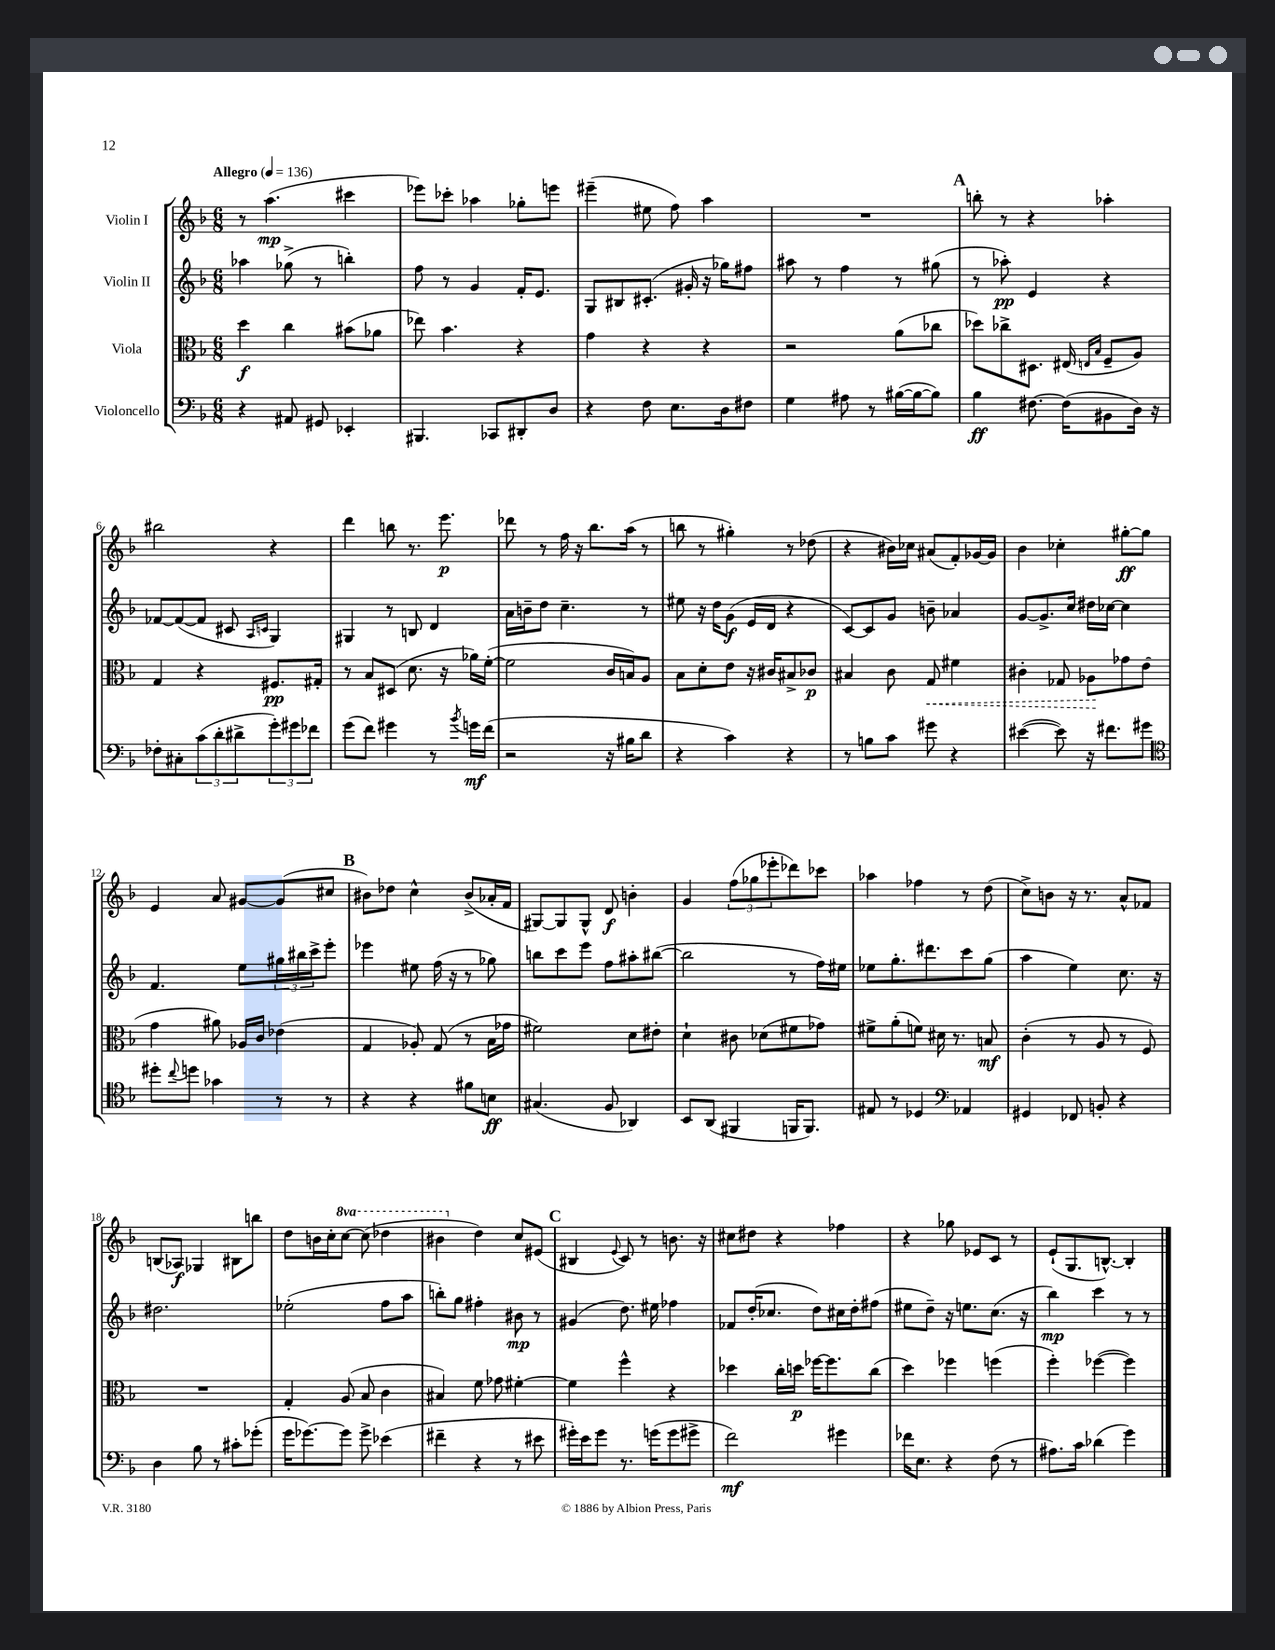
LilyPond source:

<<
\new StaffGroup <<
\new Staff = "s0" \with { instrumentName = "Violin I" } {
    \clef treble \key f \major \numericTimeSignature \time 6/8 \set Staff.ottavationMarkups = #ottavation-simple-ordinals \tempo "Allegro" 4 = 136
    r8 a''4.\mp( cis'''4 |
    ees'''8) ces'''8-. aes''4 ges''8-. e'''8 |
    eis'''4--( eis''8 f''8) a''4 |
    R2. |
    \mark \markup { \bold "A" } b''8-. r8 r4 aes''4-. |
    bis''2 r4 |
    d'''4 b''8 r8. e'''8.\p |
    des'''8 r8 f''16 r16 bes''8. a''16( r8 |
    b''8 r8 gis''4-.) r8 des''8( |
    r4 bis'16) ces''16 ais'8( f'8-.) ges'16~ ges'16 |
    bes'4 ces''4-. gis''8~-.\ff gis''8 |
    e'4 a'8 gis'8~ gis'8( cis''8 |
    \mark \markup { \bold "B" } bis'8) des''8 c''4-^ bis'8->( aes'16-. f'16 |
    gis8~) gis8 gis8-^ d'8\f b'4-. |
    g'4 \tuplet 3/2 { f''8( ges''8 ees'''8-. } des'''8) ces'''8 |
    aes''4 fes''4 r8 d''8( |
    c''8->) b'8 r16 r8. a'8-^ fes'8 |
    b8( aes8\f) ges4 bis8 b''8 |
    d''8 b'16 c''16-. \ottava #1 c'''8~ c'''8( des'''4 |
    bis''4 \ottava #0 d''4) c''8 eis'8( |
    \mark \markup { \bold "C" } bis4 \appoggiatura { e'8 } c'8) r8 b'8. r16 |
    cis''8 dis''8 r4 fes''4 |
    r4 ges''8 ees'8 c'8 r8 |
    e'8-!( g8. b8.~-^) b4-. \bar "|." |
}
\new Staff = "s1" \with { instrumentName = "Violin II" } {
    \clef treble \key f \major \numericTimeSignature \time 6/8
    aes''4 ges''8->( r8 b''4-.) |
    f''8 r8 g'4 f'16-. e'8. |
    g8 bis8 cis'8.-.( gis'16-. r16 ges''16) fis''8 |
    ais''8 r8 f''4 r8 gis''8( |
    \mark \markup { \bold "A" } r8 aes''8-.\pp) e'4 r4 |
    fes'8~ fes'8~( fes'8 cis'8 \grace { a16 c'16 } g4) |
    gis4 r8 b8 d'4 |
    a'16 b'16-- d''8 c''4.-- r8 |
    eis''8 r16 d''16 g'8\f( e'16 d'16 r4 |
    c'8~) c'8 g'8 b'8-- aes'4 |
    g'8~ g'8.-> c''16 dis''16 ces''16~ ces''4 |
    f'4. e''8 \tuplet 3/2 { gis''16 bis''16 c'''16-> } e'''8-. |
    \mark \markup { \bold "B" } ees'''4 eis''8 f''16( r16 r8 ges''8) |
    b''8 c'''8 e'''8 f''8 ais''8-. bis''8~( |
    bis''2 r8 f''16) eis''16 |
    ees''8 g''8.-. dis'''8. c'''8 g''8( |
    a''4 e''4) c''8. r16 |
    dis''2. |
    ees''2-.( f''8 a''8 |
    b''8-.) g''8 fis''4-. bis'8\mp r8 |
    \mark \markup { \bold "C" } gis'4( d''8.) eis''16 fes''4 |
    fes'8 d''16-.( ces''8. d''8) cis''16 d''16-. fis''8( |
    eis''8 d''8--) r16 e''8. c''8.( r16 |
    bes''4\mp) c'''4 r8 r8 \bar "|." |
}
\new Staff = "s2" \with { instrumentName = "Viola" } {
    \clef alto \key f \major \numericTimeSignature \time 6/8
    d''4\f c''4 bis'8( aes'8 |
    ees''8) bes'4. r4 |
    g'4 r4 r4 |
    r2 a'8( ces''8 |
    \mark \markup { \bold "A" } des''8) ces''8-> dis8. eis16( \grace { e16 bes16 } f8-- a8) |
    g4 r4 fis8.\pp gis16-. |
    r8 bes8 dis8( d'8. r16 aes'16) f'16~-.( |
    f'2 c'16 b16) a8 |
    bes8 d'8-. e'8 r16 cis'16 bis8-> ces'8\p |
    bis4 c'8 \once \override Hairpin.style = #'dashed-line g8\< fis'4 |
    cis'4-. ges8 aes8\! ges'8 e'8( |
    g'4 ais'8) aes16 c'16 ees'4( |
    \mark \markup { \bold "B" } g4 aes8-.) g8( r8 bes16 ges'16 |
    fis'2) d'8 eis'8-. |
    d'4-! cis'8 des'8( fis'8 ges'8) |
    fis'8-> a'8-.( f'8) dis'16 r8. b8\mf |
    c'4-.( r8 a8 r8 f8) |
    R2. |
    g4-. a8( bes8 c'4 |
    bis4) f'8 ges'8 fis'4~-. |
    \mark \markup { \bold "C" } fis'4 f''4-^ r4 |
    des''4 c''16-. d''16\p fes''16~ fes''8. c''8( |
    d''4) fes''4 f''4( |
    f''4-.) fes''4~( fes''4) \bar "|." |
}
\new Staff = "s3" \with { instrumentName = "Violoncello" } {
    \clef bass \key f \major \numericTimeSignature \time 6/8
    r4 ais,8 gis,8 ees,4-. |
    bis,,4. ces,8 dis,8-. d8 |
    r4 f8 e8. d16 fis8 |
    g4 ais8 r8 bis16~( bis16~ bis8) |
    \mark \markup { \bold "A" } bes4\ff fis8.~ fis16( bis,8 d16) r16 |
    fes8-. cis8-. \tuplet 3/2 { c'8( d'8-. dis'8-> } \tuplet 3/2 { g'8-.) gis'8 fes'8 } |
    g'8( f'8) gis'4 r8 \acciaccatura { bes'8 } g'16\mf f'16( |
    r2 r16 bis16 d'8 |
    r4 c'4) r4 |
    r8 b8 c'8 gis'8 r4 |
    eis'4~( eis'8) r16 fis'8. gis'8 |
    \clef tenor dis''8-. \appoggiatura { c''8 } d''8 ges'4 r8 r8 |
    \mark \markup { \bold "B" } r4 r4 fis'8 b8\ff |
    gis4.( f8 aes,4) |
    bes,8 a,8( fis,4 f,16 f,8.) |
    eis8 r8 des4 \clef bass aes,4 |
    gis,4 fes,8 b,8-. r4 |
    d4 bes8 r8 cis'8-. ges'8-.( |
    g'16 ges'8.~) ges'8 ges'8-> ees'4( |
    fis'4-- r4 r8 eis'8 |
    \mark \markup { \bold "C" } gis'16-.) e'16 gis'8 r8. g'16( g'8 gis'8-> |
    f'2\mf) gis'4 |
    fes'16 e8. r4 f8( r8 |
    ais8.) c'16 des'4( g'4) \bar "|." |
}
>>
>>
